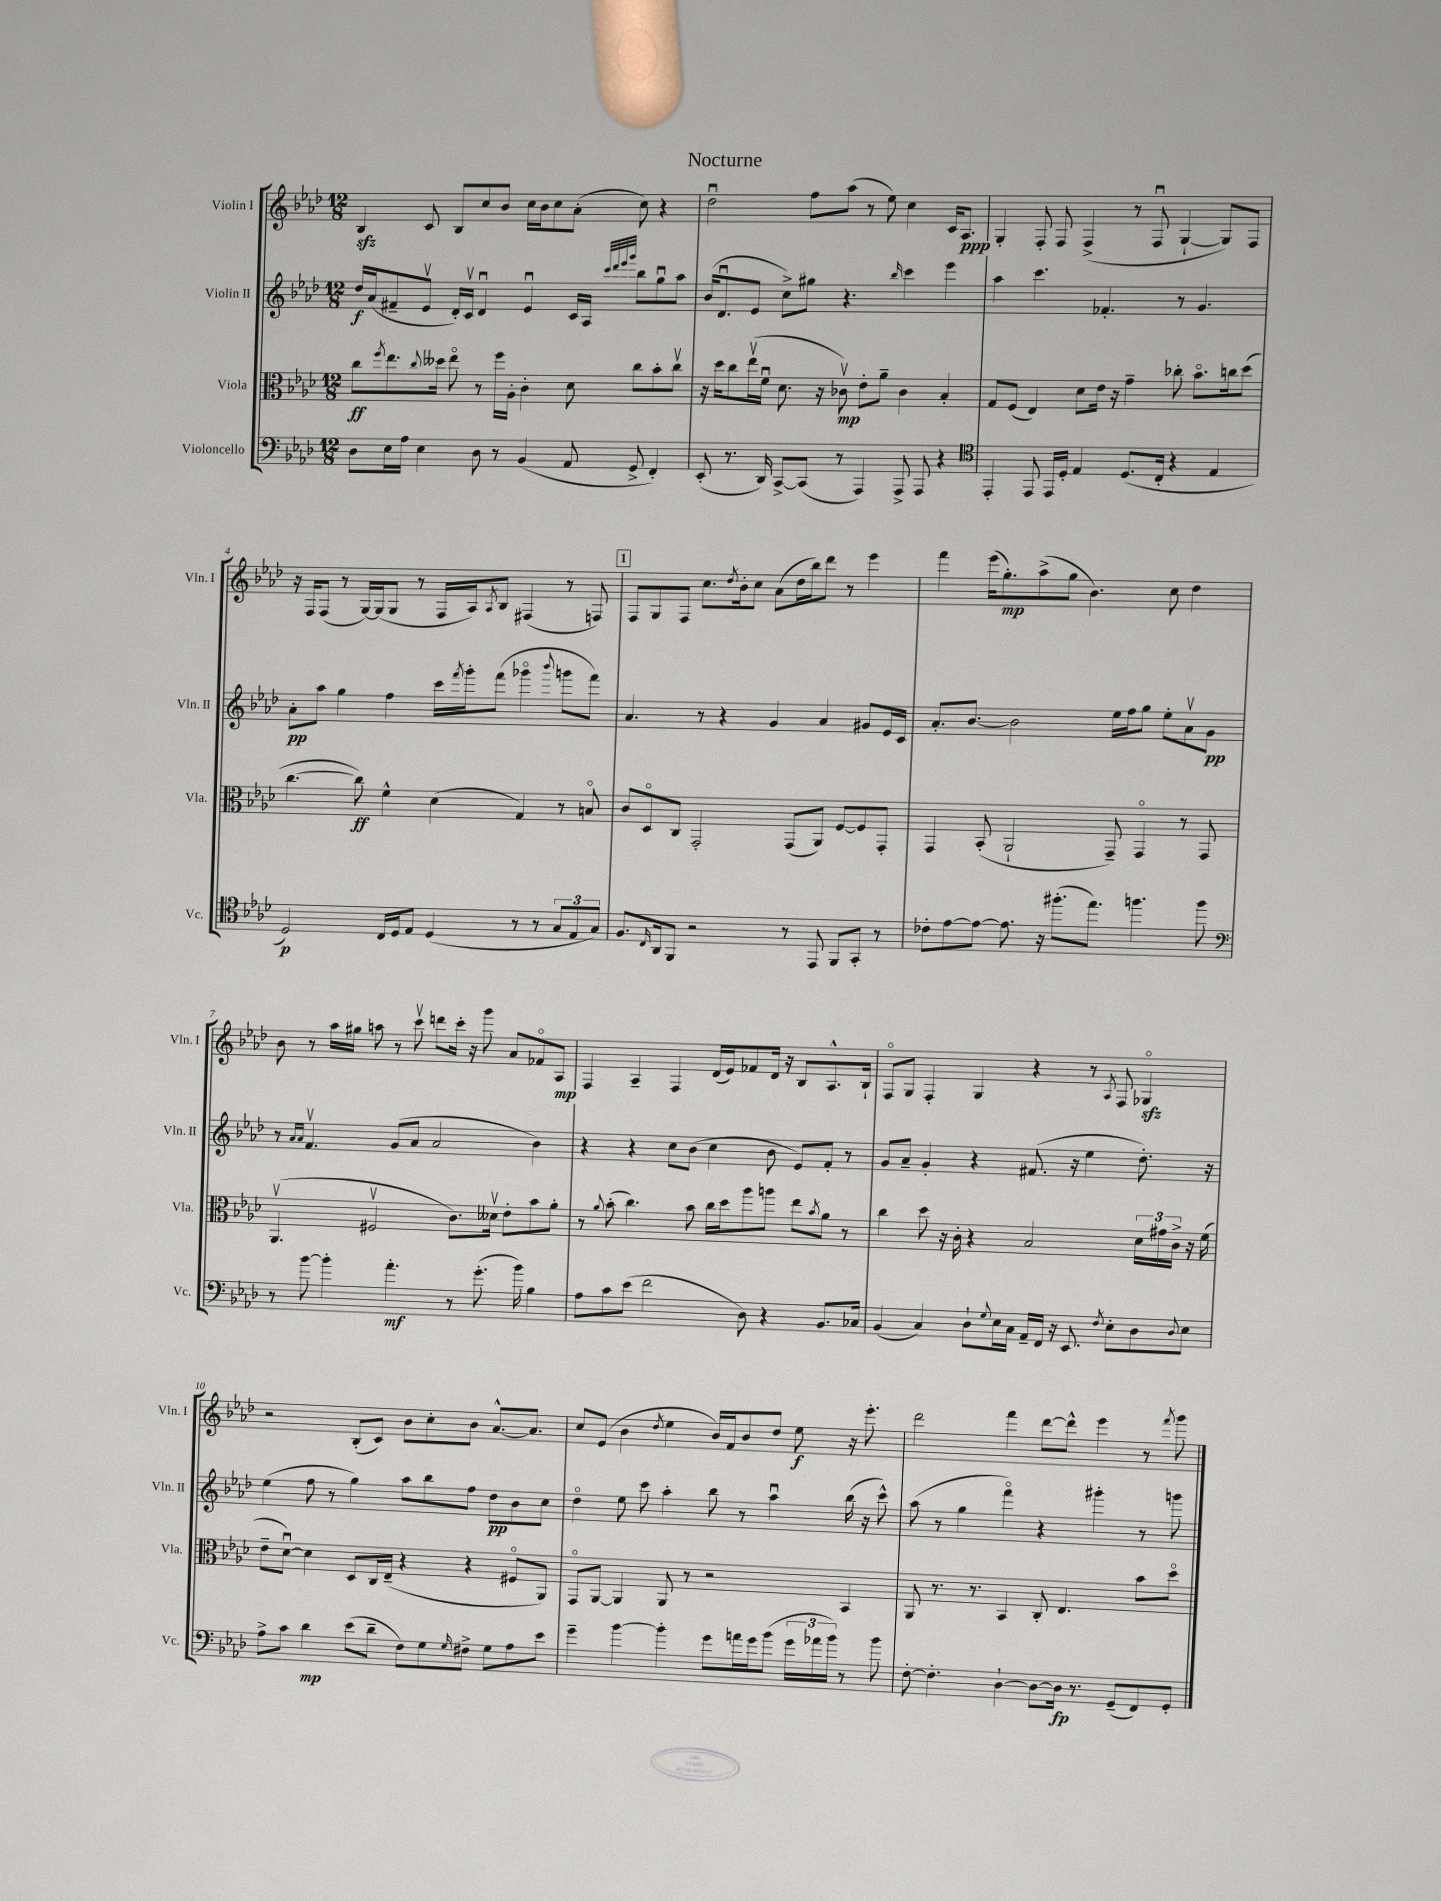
\header { title = "Nocturne" }
<<
\new StaffGroup <<
\new Staff = "s0" \with { instrumentName = "Violin I" shortInstrumentName = "Vln. I" } {
    \clef treble \key aes \major \numericTimeSignature \time 12/8
    bes4\sfz c'8 bes8 c''8 bes'8 c''16 bes'16 c''8 aes'8-.( c''8) r4 |
    des''2\downbow f''8 aes''8( r8 ees''8) c''4 c'16 aes8.\ppp |
    g4-. f8-. f8 f4->( r8 f8\downbow g4~-! g8) f8 |
    r16 f16 f8( r8 g16~) g16( g8 r8 f16 aes16) \acciaccatura { aes8 } bes8 fis4( r8 f8) |
    \mark \markup { \box "1" } f8 g8 f8 c''8. \acciaccatura { des''8 } bes'16-. c''8 aes'8( des''16 bes''16) des'''8 r8 ees'''4 |
    f'''4 ees'''16( g''8.-.\mp) aes''8->( g''8 bes'4.) c''8 des''4 |
    bes'8 r8 aes''16 gis''16 a''8 r8 c'''8\upbow d'''8 c'''16-. r16 g'''8 aes'8 fes'8\flageolet aes8\mp |
    f4 aes4-- f4 des'16( ees'16) fes'8 des'16 r16 bes8 aes8.-^ bes16-! |
    f8\flageolet g8 f4-. g4 r4 r8 \acciaccatura { aes8 } f8 ges4\flageolet\sfz |
    r2 bes8-.( c'8) bes'8 c''8-. bes'8 aes'8.~-^ aes'8. |
    c''8 ees'8( bes'4 \acciaccatura { des''8 } ees''4 bes'16) f'16 bes'8 des''8 ees''8\f r16 ees'''8.-. |
    des'''2 f'''4 des'''8~ des'''8-^ ees'''4 r8 \acciaccatura { f'''8 } g'''8 \bar "|." |
}
\new Staff = "s1" \with { instrumentName = "Violin II" shortInstrumentName = "Vln. II" } {
    \clef treble \key aes \major \numericTimeSignature \time 12/8
    des''16\f aes'16( fis'8-- ees'8\upbow des'16-.) c'16\upbow des'4\downbow ees'4\downbow c'16 aes16 \grace { c'''32 des'''32 ees'''32 g'''32 } bes''8 g''8\downbow aes''8 |
    bes'16( des'8.\downbow ees'8 c''8->) gis''8 r4. \grace { bes''16 } c'''4 ees'''4 |
    aes''4 c'''4. fes'4.-. r8 g'4. |
    aes'8-.\pp aes''8 g''4 f''4 c'''16 \acciaccatura { f'''8 } g'''16-. f'''8( ges'''4\flageolet \appoggiatura { bes'''8 } g'''8 f'''8) |
    \mark \markup { \box "1" } aes'4. r8 r4 g'4 aes'4 gis'8 ees'16 c'16 |
    aes'8.-. bes'8.~ bes'2 ees''16 f''16 g''8 ees''8-. aes'8\upbow g'8\pp |
    r8 \grace { aes'16 aes'16 } f'4.\upbow g'8( aes'8 aes'2 bes'4) |
    r4 r4 c''8 bes'8( c''4 bes'8 ees'8) f'8-. r8 |
    g'8 aes'8-- g'4-. r4 fis'8.( r16 ees''4 des''8.-.) r16 |
    ees''4( f''8 r8 g''4) aes''8 bes''8 f''8 des''8\pp bes'8 c''8 |
    des''4\flageolet ees''8 c'''8 aes''4-. bes''8 r8 aes''4\downbow bes''16( r16 c'''8-^) |
    aes''8( r8 g''4 f'''4\flageolet) r4 gis'''4-. r8 g'''8 \bar "|." |
}
\new Staff = "s2" \with { instrumentName = "Viola" shortInstrumentName = "Vla." } {
    \clef alto \key aes \major \numericTimeSignature \time 12/8
    c''8\ff \acciaccatura { f''8 } ees''8. \appoggiatura { c''8 } deses''16 ees''8\flageolet r8 f''16 aes16-. c'4-. des'8 c''8 bes'8-. c''8\upbow |
    r16 des''16 c''8 ees''16\upbow( f'16\downbow des'8. r16 ces'8\upbow\mp) ees'8-. aes'8-- ces'4 bes4-. |
    g8 f8( ees4) des'8 ees'16 r16 g'4-- ces''8-. bes'8.\flageolet c''16 des''8( |
    c''4.~ c''8\ff) f'4-^ des'4( g4) r8 b8\flageolet |
    \mark \markup { \box "1" } c'8 des8\flageolet c8 g,2-. g,8( aes,8) f8~ f8 g,8-. |
    g,4 bes,8-.( aes,2-! g,8--) g,4\flageolet r8 g,8 |
    aes,4.\upbow( fis2\upbow c'8.) deses'16\upbow ees'8-. bes'8 aes'8-. |
    r8 \appoggiatura { aes'8 } bes'8-.( c''4.) bes'8 c''16 des''16 aes''8 a''8 ees''8 \acciaccatura { bes'8 } aes'8 r8 |
    c''4 des''8 r16 c'16-. r4 bes2 \tuplet 3/2 { des'16 gis'16 c'16-> } r16 f'16( |
    ees'8-- des'8~\downbow) des'4 des8 c16 ees16--( r4 r4 fis8\flageolet aes,8) |
    g,8\flageolet aes,8~ aes,4 aes,8 r8 r2 bes,4 |
    aes,8 r8. r8. bes,4 c8-. ees4. bes'8 des''8\flageolet \bar "|." |
}
\new Staff = "s3" \with { instrumentName = "Violoncello" shortInstrumentName = "Vc." } {
    \clef bass \key aes \major \numericTimeSignature \time 12/8
    des8 ees16 aes16 ees4 des8 r8 bes,4( aes,8 g,8-> f,4-.) |
    ees,8-.( r8. des,16) c,8~-> c,8( r8 aes,,4) aes,,8-> aes,,8 r4 |
    \clef tenor ees,4-. ees,8 ees,16 des16-. ees4 des8.( c16-. r4 ees4 |
    des2\p) c16 des16 ees8 des4( r8 r8 \tuplet 3/2 { g8 ees8 g8) } |
    \mark \markup { \box "1" } f8. \grace { c16 } aes,16 f,8 r2 r8 ees,8 f,8 g,8-. r8 |
    ces'8-. ees'8~ ees'8~ ees'8. r16 fis''8.-.( ees''8.) f''4. f''8 |
    \clef bass r8 bes'8~ bes'4-. aes'4.-.\mf r8 g'8.-.( bes'16) bes4 |
    aes8 c'8 ees'8( f'2 des8) r4 bes,8. ces16 |
    bes,4( c4) des8-! \appoggiatura { g8 } ees16 c16 aes,16-- f,16 r16 ees,8. \acciaccatura { f8 } ees8-. des8 \appoggiatura { des8 } ees8 |
    aes8-> c'8 des'4\mp ees'8( des'8-- f8) g8 \grace { g16 } fis8-> g8 aes8 ees'8 |
    g'4-- bes'4~ bes'4-. g'8 a'16 g'16 bes'8( \tuplet 3/2 { g'16 aes'16 bes'16) } r8 bes'8 |
    f8~-. f4.-. des4~-! des8~ des16\fp r8. g,8--( f,8) g,8-. \bar "|." |
}
>>
>>
